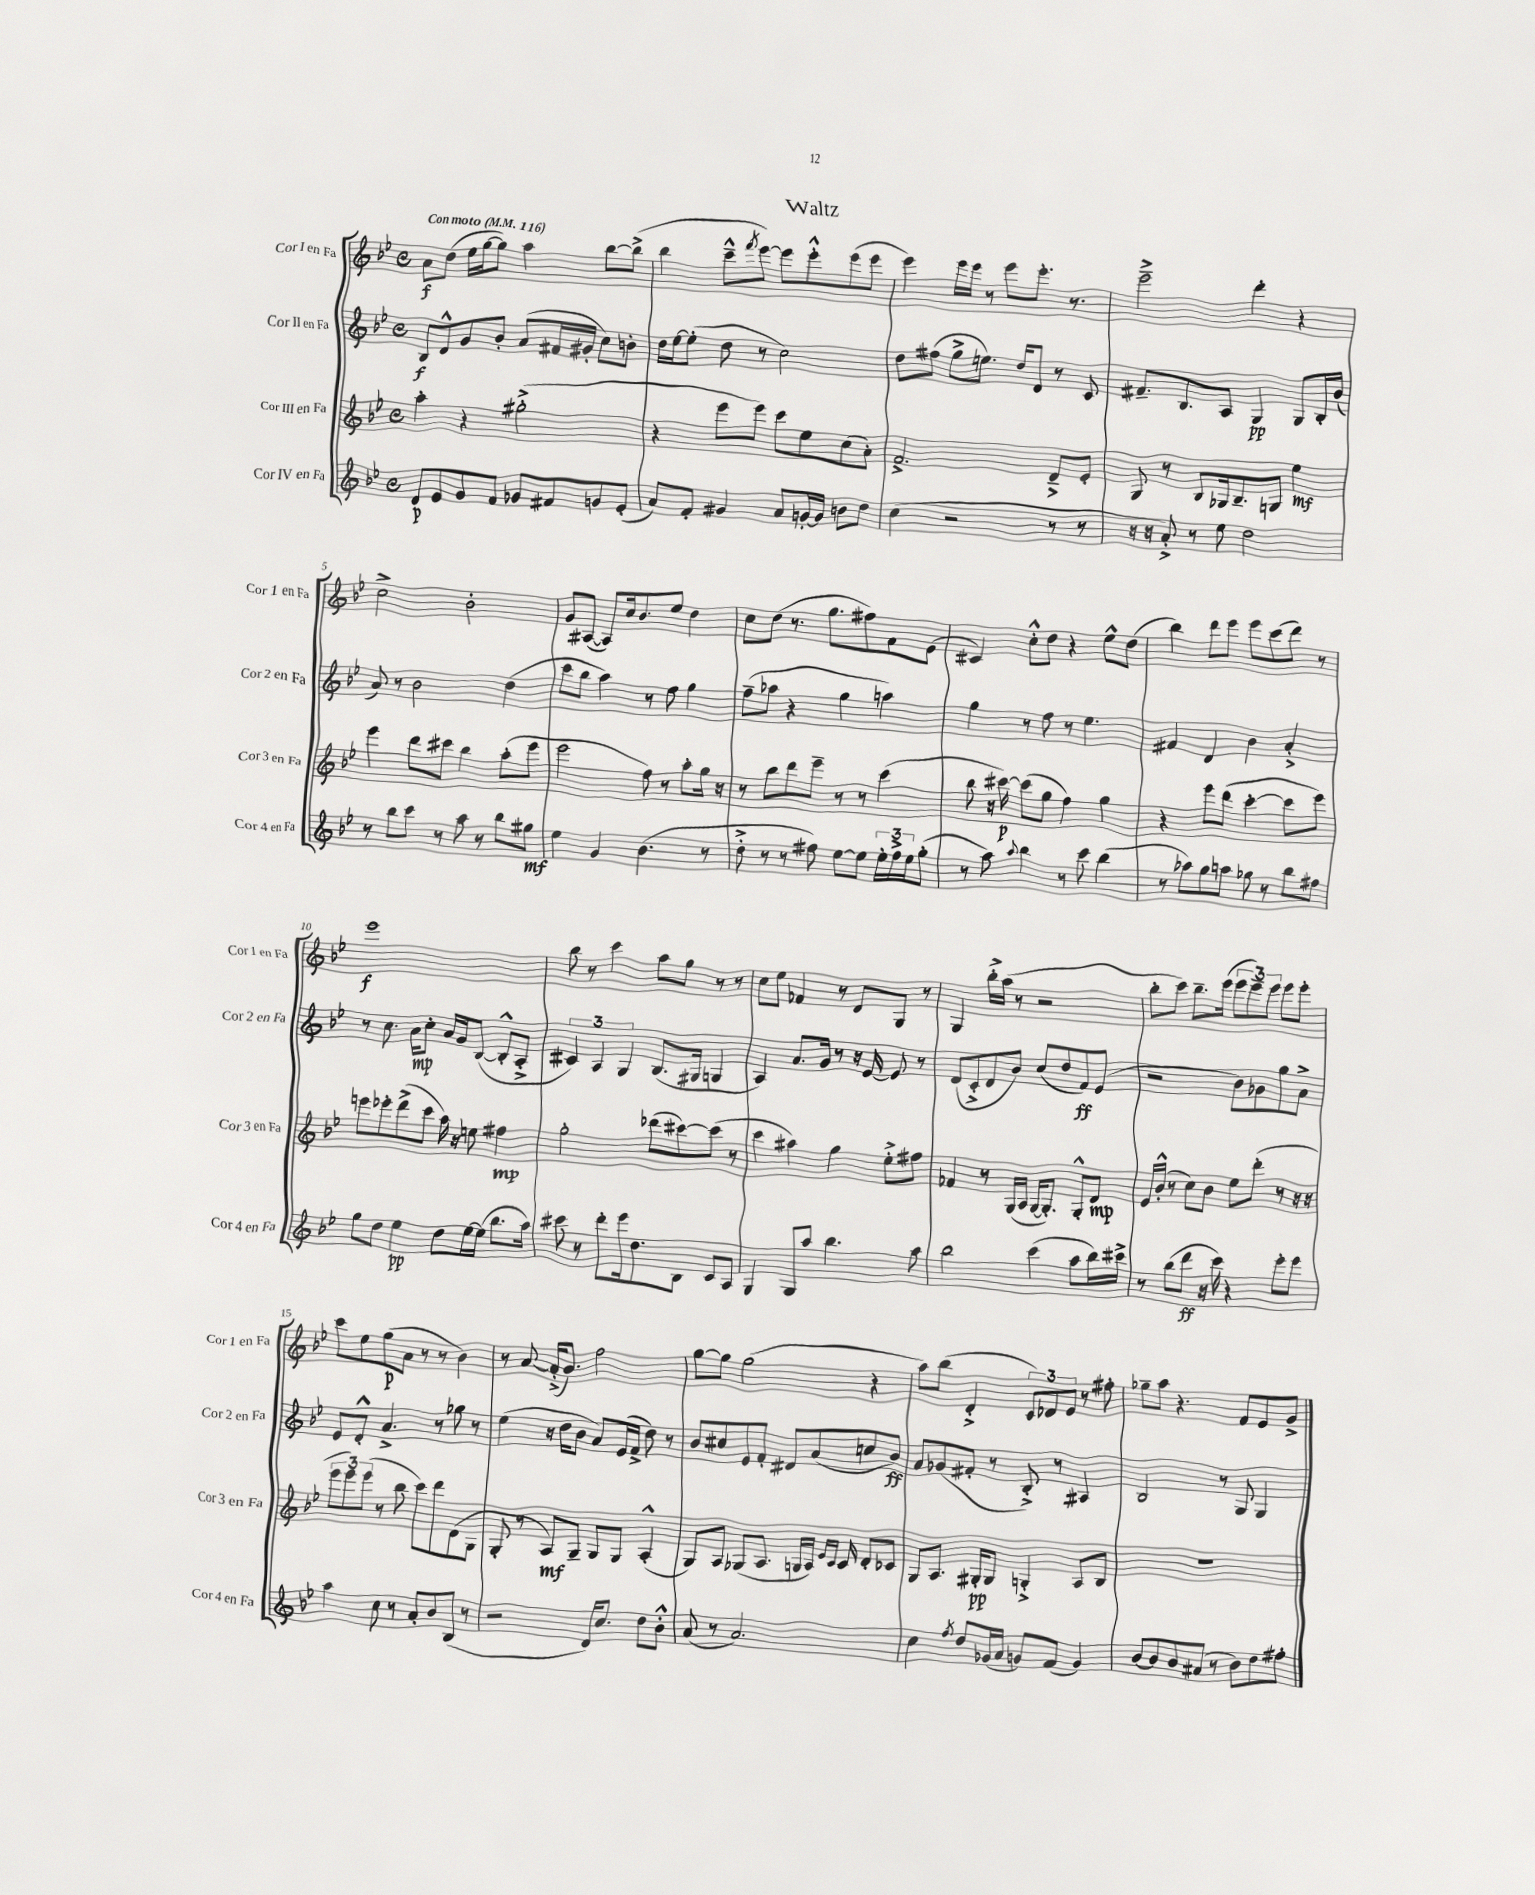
\header { title = "Waltz" }
<<
\new StaffGroup <<
\new Staff = "s0" \with { instrumentName = "Cor I en Fa" shortInstrumentName = "Cor 1 en Fa" } {
    \clef treble \key bes \major \defaultTimeSignature \time 4/4 \tempo "Con moto" 4 = 116
    a'8\f d''8( ees''16 g''16~ g''8) a''4 bes''8~ bes''8->( |
    bes''4 c'''8---^ \acciaccatura { f'''8 } ees'''8~) ees'''8 ees'''8-.-^ ees'''8( ees'''8 |
    ees'''4) ees'''16 ees'''16 r8 ees'''8 ees'''8.-. r8. |
    ees'''2---> d'''4-. r4 |
    c''2-> bes'2-. |
    g'8 ais8~( ais8) c''16 bes'8. ees''8 d''4 |
    c''8 d''8( r8. g''8. fis''8) f'8 ees'8( |
    cis'4) c''8-.-^ d''8 r4 ees''8-^ d''8( |
    bes''4) d'''8 ees'''8 ees'''8 c'''8( d'''8) r8 |
    ees'''1\f |
    bes''8 r8 c'''4 a''8 g''8 r8 r8 |
    c''8 ees''8 fes'4 r8 d'8 g8 r8 |
    g4 bes''16-.-> a''16( r8 r2 |
    bes''8-. c'''8) bes''8.-- ees'''16( \tuplet 3/2 { ees'''8 ees'''8--) ees'''8 } ees'''8 ees'''8-. |
    c'''8 ees''8 g''8\p( a'8 r8 r8 bes'4) |
    r8 a'8~ a'16-.->( bes'8.) f''2 |
    g''8~ g''8 g''2( r4 |
    a''8) bes''8( d'4-.-> \tuplet 3/2 { c'8) des'8 ees'8 } r8 fis''8-. |
    ges''8-- a''8 r4. f'8 ees'8 g'8-> \bar "|." |
}
\new Staff = "s1" \with { instrumentName = "Cor II en Fa" shortInstrumentName = "Cor 2 en Fa" } {
    \clef treble \key bes \major \defaultTimeSignature \time 4/4
    bes8\f d'8-^ g'8 bes'8-. a'8( fis'16 gis'16-. c''8) b'8-. |
    d''16 ees''16~ ees''8-.( d''8 r8 c''2) |
    d''8 fis''8( g''8-> e''8.) d''16 d'8 r8 c'8 |
    fis'8.-- bes8. a8 g4\pp g8 bes16-. bes'16( |
    a'8) r8 bes'2 d''4( |
    c'''8 bes''8 a''4) r8 f''8 g''4 |
    f''8--( aes''8 r4 g''4 a''4) |
    g''4 r8 f''8 r8 ees''4. |
    fis'4 d'4 bes'4 a'4-.-> |
    r8 c''8. a'16\mp c''8-. a'16 g'16 bes8~( bes8-.-^ a8-.-> |
    \tuplet 3/2 { cis'4) a4 g4 } bes8.( gis16 g4 |
    a4) a'8. g'16 r8 r16 ees'16~ ees'8 r8 |
    d'8( c'8-.-> d'8 bes'8) c''8( d''8 f'8\ff) ees'8( |
    r2 bes'8) ges'8 g''8 a'8-> |
    ees'8 d'8-.-^ a'4.-> r8 ges''8 r8 |
    ees''4( r16 d''16 bes'8 a'8) ees'16( f'16-> d''8) r8 |
    bes'8 cis''8 ees'8 f'8-. dis'8 a'8( c''8 bes'8\ff) |
    a'8 ges'8( fis'8-. r8 bes8-.->) r8 ais4 |
    bes2 r8 g8 g4 \bar "|." |
}
\new Staff = "s2" \with { instrumentName = "Cor III en Fa" shortInstrumentName = "Cor 3 en Fa" } {
    \clef treble \key bes \major \defaultTimeSignature \time 4/4
    a''4-. r4 gis''2-.->( |
    r4 ees'''8 ees'''8) c'''8 ees''8 c''8( a'8-.) |
    f'2.-> d'8---> ees'8-. |
    g8 r8 bes8 ges16 bes8.-- g8 ees''4\mf |
    ees'''4 d'''8 cis'''8 bes''4 a''8-.( ees'''8 |
    ees'''2 f''8) r8 a''8-. g''16 r16 |
    r8 bes''8 d'''8 ees'''8-- r8 r8 c'''4( |
    bes''8 r16 cis'''16~\p) cis'''8( g''8 f''4) g''4 |
    r4 ees'''8 d'''8( c'''4~-. c'''8 ees'''8) |
    e'''8 ees'''8-. d'''8->( c'''8 a''16) r16 e''8 fis''4\mp |
    g''2-. des'''8( cis'''8~) cis'''8( r8 |
    c'''4 ais''4) g''4 ees''8-.-> fis''8 |
    fes'4 r8 g16( a16 g16~ g8.-.) g8-.-^ d'8\mp |
    ees'16 bes'16-.-^( r8 c''8) bes'8 ees''8 d'''8-.( r8 r16 r16 |
    \tuplet 3/2 { ees'''8 ees'''8) ees'''8( } r8 bes''8 c'''8) d'''8 d'8( g8 |
    g8-. r8 a8\mf) g8-- g8 g8 a4-.-^( |
    g8) a8 ges8( a8. g16 a16) \grace { ees'16 c'16 } c'16 d'8-. ces'8 |
    g8 a8. gis16-.\pp gis8 g4-.-> a8 bes8 |
    R1 \bar "|." |
}
\new Staff = "s3" \with { instrumentName = "Cor IV en Fa" shortInstrumentName = "Cor 4 en Fa" } {
    \clef treble \key bes \major \defaultTimeSignature \time 4/4
    d'8\p ees'8 g'8 f'8 ges'8 fis'8 g'8 ees'8-.( |
    a'8) f'8-. gis'4 a'8 g'16~-. g'16 b'8 d''8 |
    c''4( r2 r8 r8 |
    r16 r16 a'8-.->) r8 ees''8 d''2 |
    r8 bes''8 c'''8 r8 a''8 r8 bes''8 gis''8\mf |
    ees''4 g'4 bes'4.( r8 |
    d''8-.-> r8 r8 fis''8) ees''8~ ees''8 \tuplet 3/2 { ees''16-. fis''16-> ees''16 } g''8-.( |
    r8 a''8) \appoggiatura { a''8 } bes''4 r8 c'''8 bes''4( |
    r8 aes''8) g''8 a''8 ges''8 r8 bes''8 fis''8 |
    g''8 d''8 ees''4\pp d''8 ees''16~ ees''16( bes''8. a''16) |
    cis'''8 r8 d'''8-. ees'''16 d''8. bes8 c'8 a8 |
    g4 g8 a''8 bes''4. a''8 |
    bes''2 c'''4( a''8 bes''16) cis'''16-> |
    r8 bes''8( d'''8\ff r16 c'''16) r4 ees'''8-. ees'''8 |
    a''4 c''8 r8 a'8-. bes'8 bes8( r8 |
    r2 d'16) c''8. d''8 bes'8-.-^ |
    a'8( r8 a'2.) |
    c''4 \acciaccatura { f''8 } d''8 ges'16( a'16 g'8) f'8( g'4) |
    bes'8~ bes'8 bes'8 ais'8( r8 bes'8) d''8 fis''8-. \bar "|." |
}
>>
>>
